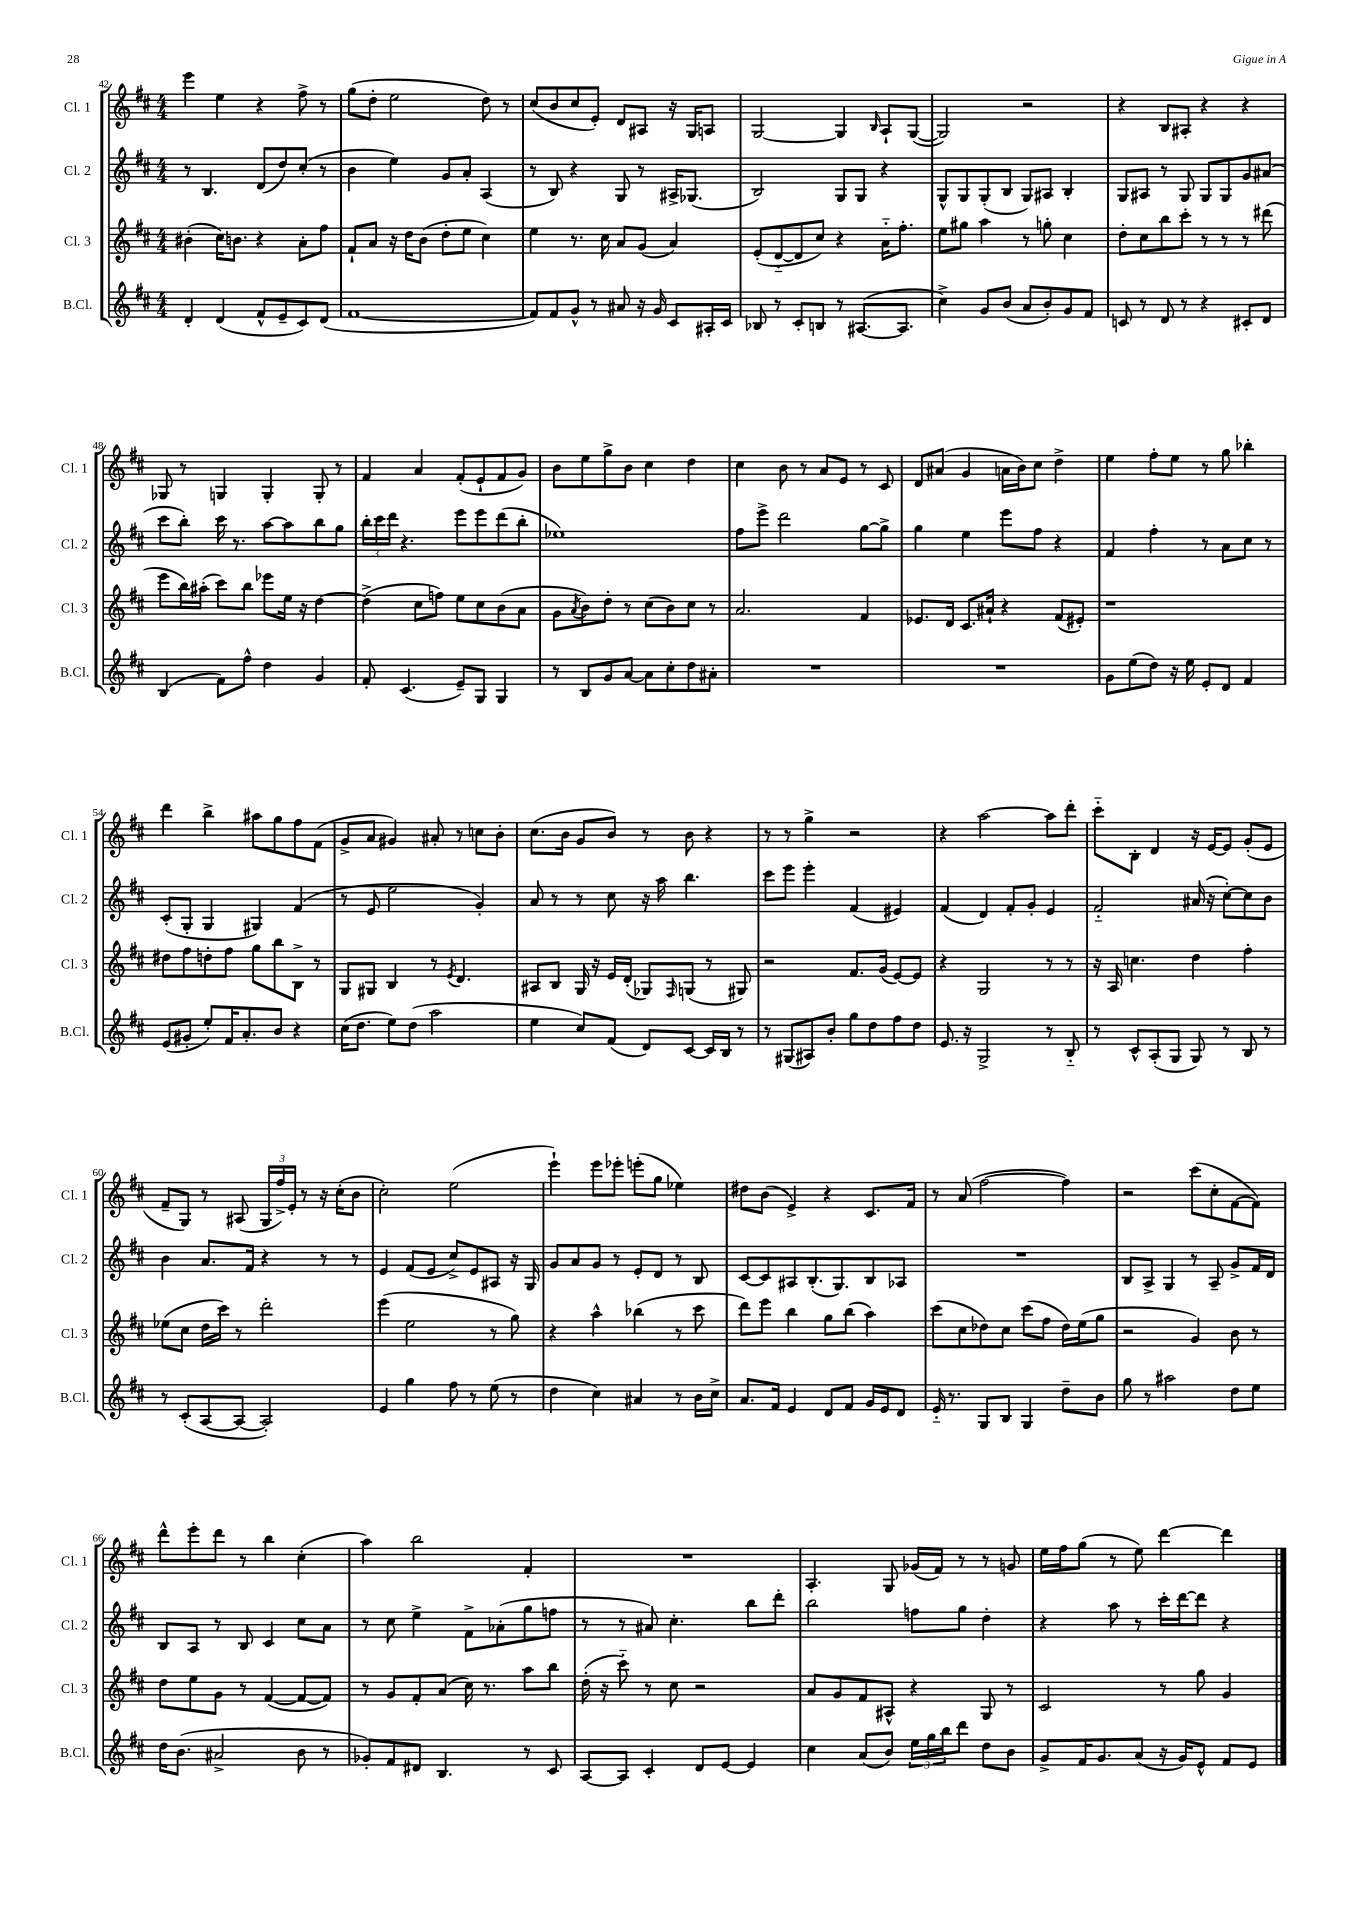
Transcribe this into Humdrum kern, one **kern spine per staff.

**kern	**kern	**kern	**kern
*part4	*part3	*part2	*part1
*staff4	*staff3	*staff2	*staff1
*I"B.Cl.	*I"Cl. 3	*I"Cl. 2	*I"Cl. 1
*I'B.Cl.	*I'Cl. 3	*I'Cl. 2	*I'Cl. 1
*clefG2	*clefG2	*clefG2	*clefG2
*k[f#c#]	*k[f#c#]	*k[f#c#]	*k[f#c#]
*M4/4	*M4/4	*M4/4	*M4/4
=42	=42	=42	=42
4d'/	(4b#X'\	8r	4eee\
.	.	4.B/	.
(4d/	16cc#\KL)	.	4ee\
.	8.bn\J	.	.
8f#^^/L	4r	(8d/L	4r
8e~/	.	8dd/)	.
8c#/)	8a'\L	(8cc#'/J	8ff#^\
(8d/J	8ff#\J	8r	8r
=43	=43	=43	=43
[1f#	8f#`/L	4b\	(8gg\L
.	8a/J	.	8dd'\J
.	16r	4ee\)	2ee\
.	16dd\KL	.	.
.	(8b\J	.	.
.	8dd'\L	8g/L	.
.	8ee\J	8a'/J	.
.	4cc#\)	(4A/	8dd\)
.	.	.	8r
=44	=44	=44	=44
8f#/L])	4ee\	8r	(8cc#/L
8f#/	.	8B/)	8b/
8g^^/J	8.r	4r	8cc#/
8r	.	.	8e'/J)
.	16cc#\	.	.
8a#X/	8a/L	8G/	8d/L
16r	(8g/J	8r	8A#X/J
16g/	.	.	.
8c#/L	4a/)	16A#X^/KL	16r
.	.	(8.G-X/J	16G/KL
16A#X'/L	.	.	8An/J
16c#/JJ	.	.	.
=45	=45	=45	=45
8B-X/	(8e'/L	2B/)	[2G/
8r	[8d/	.	.
8c#'/L	8d/]	.	.
8Bn/J	8cc#/J)	.	.
8r	4r	8G/L	4G/]
([8.A#X/L	.	8G/J	.
.	.	.	16qqB/
.	16a\KL	4r	8A`/L
8.A#/J]	8.ff#'\J	.	.
.	.	.	([8G/J
=46	=46	=46	=46
4cc#^\)	8ee\L	8G^^/L	2G/])
.	8gg#X\J	8G/	.
8g/L	4aa\	(8G'/	.
(8b/J	.	8B/J	.
8a/L	8r	8G/L)	2r
8b'/)	8ggn'\	8A#X/J	.
8g/	4cc#\	4B'/	.
8f#/J	.	.	.
=47	=47	=47	=47
8cn/	8dd'\L	8G/L	4r
8r	8cc#\	8A#X/J	.
8d/	8bb\	8r	8B/L
8r	8ccc#'\J	8G/	8A#X'/J
4r	8r	8G/L	4r
.	8r	8G/	.
8c#X'/L	8r	8g/	4r
8d/J	(8ddd#X\	(8a#X/J	.
!!LO:LB:g=z
=48	=48	=48	=48
(4B/	8eee\L	8ccc#\L	8G-X/
.	16bb\L)	8bb'\J)	8r
.	(16aa#X'\JJ	.	.
8f#\L)	8ccc#\L)	16ccc#\	4Gn/
.	.	8.r	.
8ff#^^\J	8bb\J	.	.
4dd\	8eee-X\L	[8aa\L	4G'/
.	16ee\Jk	8aa\]	.
.	16r	.	.
4g/	[4dd\	8bb\	8G'/
.	.	8gg\J	8r
=49	=49	=49	=49
8f#'/	(4dd^\]	24bb'\LL	4f#/
.	.	24ccc#\	.
.	.	24ddd\JJ	.
(4.c#/	.	4.r	.
.	8cc#\L	.	4a/
.	8ffn\J)	.	.
8e~/L)	8ee\L	8eee\L	(8f#'/L
8G/J	8cc#\	8eee\	8e`/
4G/	(8b\	(8ddd\	8f#/
.	8a\J	8bb'\J	8g/J)
=50	=50	=50	=50
8r	8g\L	1ee-X)	8b\L
.	8qa/	.	.
8B/L	8b\)	.	8ee\
8g/	8dd'\J	.	8gg^\
[8a/J	8r	.	8b\J
8a\L]	(8cc#\L	.	4cc#\
8cc#'\	8b\)	.	.
8dd\	8cc#\J	.	4dd\
8a#X'\J	8r	.	.
=51	=51	=51	=51
1r	2.a/	8ff#\L	4cc#\
.	.	8eee^\J	.
.	.	2ddd\	8b\
.	.	.	8r
.	.	.	8a/L
.	.	.	8e/J
.	4f#/	[8gg\L	8r
.	.	8gg^\J]	8c#/
=52	=52	=52	=52
1r	8.e-X/L	4gg\	8d/L
.	.	.	(8a#X/J
.	16d/Jk	.	.
.	8.c#/L	4ee\	4g/
.	16a#X`/Jk	.	.
.	4r	8eee\L	16an\LL
.	.	.	16b\J)
.	.	8ff#\J	8cc#\J
.	(8f#/L	4r	4dd^\
.	8e#X'/J)	.	.
=53	=53	=53	=53
8g\L	1r	4f#/	4ee\
(8ee\	.	.	.
8dd\J)	.	4ff#'\	8ff#'\L
16r	.	.	8ee\J
16ee\	.	.	.
8e'/L	.	8r	8r
8d/J	.	8a\L	8gg\
4f#/	.	8cc#\J	4bb-X'\
.	.	8r	.
!!LO:LB:g=z
=54	=54	=54	=54
(8e/L	8dd#X\L	(8c#'/L	4ddd\
8g#X'/J	8ff#\	8G'/J	.
8ee'/L)	8ddn'\	4G/	4bb^\
16f#/K	8ff#\J	.	.
8.a'/	.	.	.
.	8gg\L	4G#X/)	8aa#X\L
8b/J	8bb\	.	8gg\
4r	8B^\J	(4f#/	8ff#\
.	8r	.	(8f#\J
=55	=55	=55	=55
(16cc#\KL	8G/L	8r	8g^/L
8.dd\J	.	.	.
.	8G#X/J	8e/	8a/J
8ee\L)	4B/	2ee\	4g#X/)
(8dd\J	.	.	.
2aa\	8r	.	8a#X'/
.	8qe/	.	.
.	4.d/	.	8r
.	.	4g'/)	8ccn\L
.	.	.	8b'\J
=56	=56	=56	=56
4ee\	8A#X/L	8a/	(8.cc#\L
.	8B/J	8r	.
.	.	.	16b\Jk
8cc#/L)	16G/	8r	8g/L
.	16r	.	.
(8f#/J	16e/LL	8cc#\	8b/J)
.	(16d'/JJ	.	.
8d/L)	8G-X/L)	16r	8r
.	.	16aa\	.
.	16qqF#/	.	.
[8c#/J	(8Gn/J	4.bb\	8b\
16c#/LL]	8r	.	4r
16B/JJ	.	.	.
8r	8G#X/)	.	.
=57	=57	=57	=57
8r	2r	8ccc#\L	8r
(8G#X/L	.	8eee\J	8r
8A#X/)	.	4eee'\	4gg^\
8b'/J	.	.	.
8gg\L	8.f#/L	(4f#/	2r
8dd\	.	.	.
.	(16g/Jk	.	.
8ff#\	[8e/L)	4e#X/)	.
8dd\J	8e/J]	.	.
=58	=58	=58	=58
8.e/	4r	(4f#/	4r
16r	.	.	.
2G^/	2G/	4d/)	[2aa\
.	.	8f#'/L	.
.	.	8g'/J	.
8r	8r	4e/	8aa\L]
8B/	8r	.	8ddd'\J
=59	=59	=59	=59
8r	16r	2f#/	8ccc#\L
.	16A/	.	.
8c#^^/L	4.ccn\	.	8B'\J
(8A'/	.	.	4d/
8G/J	.	.	.
8G/)	4dd\	(16a#X/	16r
.	.	16r	[16e/KL
8r	.	[8cc#'\L)	8e/J]
8B/	4ff#'\	8cc#\]	(8g'/L
8r	.	8b\J	8e/J
!!LO:LB:g=z
=60	=60	=60	=60
8r	(8ee-X\L	4b\	8f#~/L
(8c#'/L	8cc#\J	.	8G/J)
[8A/	16dd\LL	8.a/L	8r
.	16ccc#\JJ)	.	.
8A/J_	8r	.	(8A#X/
.	.	16f#/Jk	.
2A'/])	2ddd'\	4r	24G/LL
.	.	.	24ff#^/)
.	.	.	24e'/JJ
.	.	.	8r
.	.	8r	16r
.	.	.	(16cc#'\KL
.	.	8r	8b\J
=61	=61	=61	=61
4e/	(4eee\	4e/	2cc#'\)
4gg\	2ee\	(8f#/L	.
.	.	8e/J	.
8ff#\	.	8cc#^/L)	(2ee\
8r	.	8e/	.
(8ee\	8r	8A#X/J	.
8r	8gg\)	16r	.
.	.	16G/	.
=62	=62	=62	=62
4dd\	4r	8g/L	4eee`\)
.	.	8a/	.
4cc#\)	4aa^^\	8g/J	8eee\L
.	.	8r	8eee-X'\J
4a#X/	(4bb-X\	8e'/L	(8eeen'\L
.	.	8d/J	8gg\J
8r	8r	8r	4ee-X\)
16b\LL	8ccc#\	8B/	.
16cc#^\JJ	.	.	.
=63	=63	=63	=63
8.a/L	8ddd\L)	[8c#/L	8dd#X\L
.	8eee\J	8c#/]	(8b\J
16f#/Jk	.	.	.
4e/	4bb\	8A#X/	4e^/)
.	.	(8.B'/	.
8d/L	8gg\L	.	4r
.	.	8.G/)	.
8f#/J	(8bb\J	.	.
16g/LL	4aa\)	8B/	8.c#/L
16e/J	.	.	.
8d/J	.	8A-X/J	.
.	.	.	16f#/Jk
=64	=64	=64	=64
16e/	(8ccc#\L	1r	8r
8.r	.	.	.
.	8cc#\	.	(8a/
8G/L	8dd-X\)	.	[2ff#\
8B/J	8cc#\J	.	.
4G/	(8ccc#\L	.	.
.	8ff#\J	.	.
8dd~\L	16dd-\LL)	.	4ff#\])
.	(16ee\J	.	.
8b\J	8gg\J	.	.
=65	=65	=65	=65
8gg\	2r	8B/L	2r
8r	.	8A^/J	.
2aa#X\	.	4G/	.
.	4g/)	8r	(8ccc#\L
.	.	8A~/	8cc#'\
8dd\L	8b\	8g^/L	[8f#\
8ee\J	8r	16f#/L	8f#\J])
.	.	16d/JJ	.
!!LO:LB:g=z
=66	=66	=66	=66
16dd\KL	8dd\L	8B/L	8ddd^^\L
(8.b\J	.	.	.
.	8ee\	8A/J	8eee'\
2a#X^/	8g\J	8r	8ddd\J
.	8r	8B/	8r
.	([4f#/	4c#/	4bb\
8b\	8f#/L_	8cc#\L	(4cc#'\
8r	8f#/J])	8a\J	.
=67	=67	=67	=67
8g-X'/L)	8r	8r	4aa\)
8f#/	8g/L	8cc#\	.
8d#X/J	8f#'/	4ee^\	2bb\
4.B/	(8a/J	.	.
.	16cc#\)	8f#^\L	.
.	8.r	.	.
.	.	(8a-X'\	.
8r	8aa\L	8gg\	4f#'/
8c#/	8bb\J	8ffn\J	.
=68	=68	=68	=68
[8A/L	(16dd'\	8r	1r
.	16r	.	.
8A/J]	8ccc#\)	8r	.
4c#'/	8r	8a#X/)	.
.	8cc#\	4.cc#'\	.
8d/L	2r	.	.
[8e/J	.	.	.
4e/]	.	8bb\L	.
.	.	8ddd'\J	.
=69	=69	=69	=69
4cc#\	8a/L	2bb\	4.A'/
.	8g/	.	.
(8a/L	8f#/	.	.
8b/J)	8A#X^^/J	.	8G/
24ee\LL	4r	8ffn\L	(16g-X/LL
24gg\	.	.	.
.	.	.	16f#/JJ)
24bb\J	.	.	.
8ddd\J	.	8gg\J	8r
8dd\L	8G/	4dd'\	8r
8b\J	8r	.	8gn/
=70	=70	=70	=70
8g^/L	2c#/	4r	16ee\LL
.	.	.	16ff#\J
16f#/K	.	.	(8gg\J
8.g/	.	.	.
.	.	8aa\	8r
(8a/J	.	8r	8ee\)
16r	8r	16ccc#'\LL	[4ddd\
16g/KL)	.	[16ddd\J	.
8e^^/J	8gg\	8ddd\J]	.
8f#/L	4g/	4r	4ddd\]
8e/J	.	.	.
==	==	==	==
*-	*-	*-	*-
